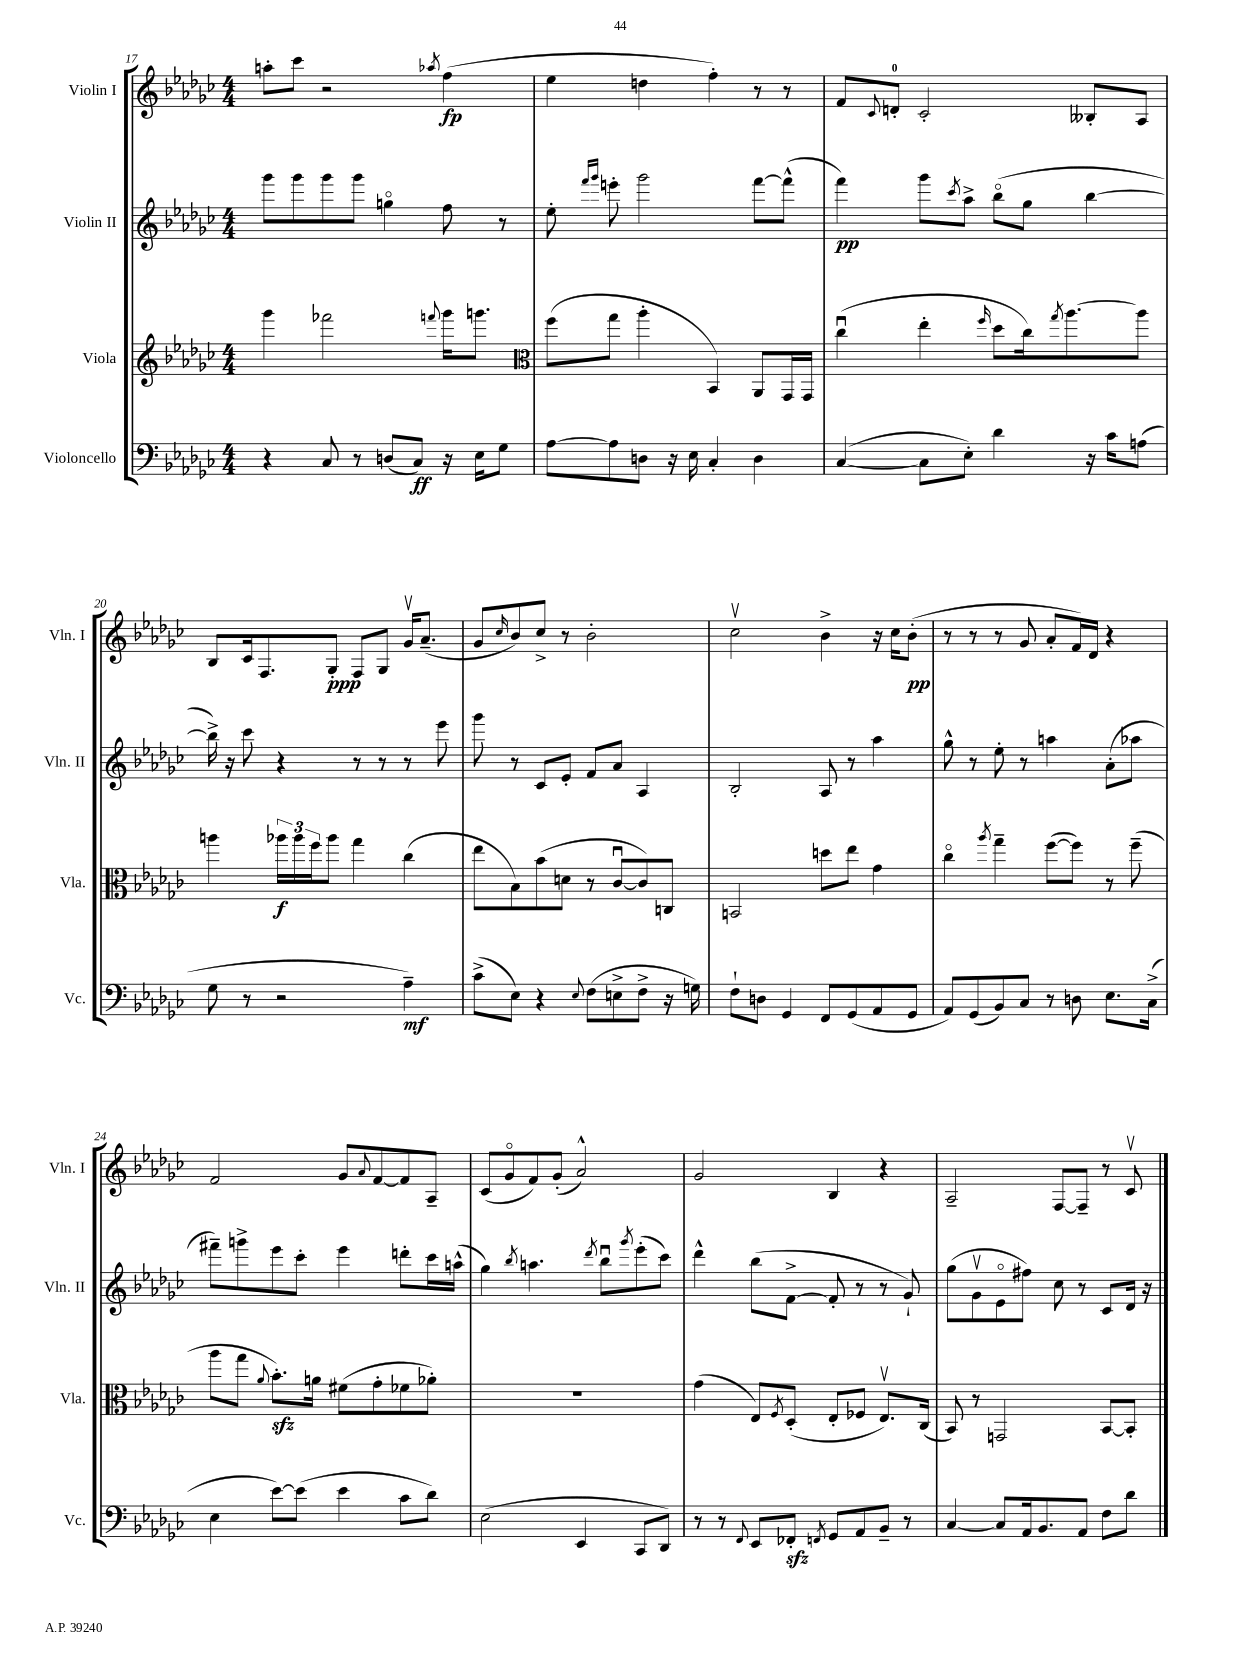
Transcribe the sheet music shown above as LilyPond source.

<<
\new StaffGroup <<
\new Staff = "s0" \with { instrumentName = "Violin I" shortInstrumentName = "Vln. I" } {
    \clef treble \key ges \major \numericTimeSignature \time 4/4
    a''8-. ces'''8 r2 \acciaccatura { aes''8 } f''4\fp( |
    ees''4 d''4 f''4-.) r8 r8 |
    f'8 \appoggiatura { ces'8 } d'8-0-. ces'2-. beses8-. aes8 |
    bes8 ces'16 f8. ges8-.\ppp f8 ges8 ges'16\upbow aes'8.--( |
    ges'8 \grace { ces''16 } bes'8) ces''8-> r8 bes'2-. |
    ces''2\upbow bes'4-> r16 ces''16 bes'8-.\pp( |
    r8 r8 r8 ges'8 aes'8-. f'16) des'16 r4 |
    f'2 ges'8 \appoggiatura { aes'8 } f'8~ f'8 aes8-- |
    ces'8( ges'8\flageolet f'8) ges'8-.( aes'2-^) |
    ges'2 bes4 r4 |
    aes2-- f8~ f8-- r8 ces'8\upbow \bar "|." |
}
\new Staff = "s1" \with { instrumentName = "Violin II" shortInstrumentName = "Vln. II" } {
    \clef treble \key ges \major \numericTimeSignature \time 4/4
    ges'''8 ges'''8 ges'''8 ges'''8 g''4\flageolet f''8 r8 |
    ees''8-. \grace { f'''16 ges'''16 } e'''8-. ges'''2 f'''8~ f'''8-^( |
    f'''4\pp) ges'''8 \acciaccatura { ces'''8 } aes''8-> bes''8\flageolet( ges''8 bes''4~ |
    bes''16->) r16 ces'''8 r4 r8 r8 r8 ees'''8 |
    ges'''8 r8 ces'8 ees'8-. f'8 aes'8 aes4 |
    bes2-. aes8 r8 aes''4 |
    ges''8-^ r8 ees''8-. r8 a''4 aes'8-.( aes''8 |
    fis'''8--) g'''8-> ees'''8 ces'''8-. ees'''4 d'''8-. ces'''16 a''16-^( |
    ges''4) \acciaccatura { bes''8 } a''4. \acciaccatura { des'''8 } bes''8\downbow \acciaccatura { ges'''8 } ees'''8-.( ces'''8) |
    des'''4-^ bes''8( f'8~-> f'8-. r8 r8 ges'8-!) |
    ges''8( ges'8\upbow ees'8\flageolet fis''8) ces''8 r8 ces'8 des'16 r16 \bar "|." |
}
\new Staff = "s2" \with { instrumentName = "Viola" shortInstrumentName = "Vla." } {
    \clef treble \key ges \major \numericTimeSignature \time 4/4
    ges'''4 fes'''2 \appoggiatura { f'''8 } ges'''16 g'''8. |
    \clef alto f''8( ges''8 aes''4-. bes,4) aes,8 ges,16 ges,16 |
    ces''4\downbow( ees''4-. \grace { f''16 } des''8 ces''16) \acciaccatura { ges''8 } aes''8.~ aes''8 |
    a''4 \tuplet 3/2 { aes''16\f aes''16 f''16 } aes''8 ges''4 ces''4( |
    ees''8 bes8) bes'8( d'8 r8 ces'8~\downbow ces'8) c8 |
    b,2 d''8 ees''8 ges'4 |
    ces''4\flageolet \acciaccatura { aes''8 } ges''4-- f''8~( f''8) r8 f''8--( |
    aes''8 ges''8 \appoggiatura { aes'8 } bes'8.-.\sfz) a'16 fis'8( ges'8-. fes'8 aes'8-.) |
    R1 |
    ges'4( ees8) \acciaccatura { f8 } des8-.( ees8-. fes8 ees8.\upbow) ces16( |
    bes,8) r8 g,2 bes,8~ bes,8-. \bar "|." |
}
\new Staff = "s3" \with { instrumentName = "Violoncello" shortInstrumentName = "Vc." } {
    \clef bass \key ges \major \numericTimeSignature \time 4/4
    r4 ces8 r8 d8( ces8\ff) r16 ees16 ges8 |
    aes8~ aes8 d8 r16 ees16 ces4-. d4 |
    ces4~( ces8 ees8-.) des'4 r16 ces'16 a8( |
    ges8 r8 r2 aes4--\mf) |
    ces'8->( ees8) r4 \appoggiatura { ees8 } f8( e8-> f8-> r16 g16) |
    f8-! d8 ges,4 f,8 ges,8( aes,8 ges,8 |
    aes,8) ges,8( bes,8) ces8 r8 d8 ees8. ces16->( |
    ees4 ees'8~) ees'8( ees'4 ces'8 des'8) |
    ees2( ees,4 ces,8 des,8) |
    r8 r8 \appoggiatura { f,8 } ees,8 fes,8-.\sfz \acciaccatura { f,8 } ges,8 aes,8 bes,8-- r8 |
    ces4~ ces8 aes,16 bes,8. aes,8 f8 des'8 \bar "|." |
}
>>
>>
\layout { \context { \Score currentBarNumber = #17 } }
